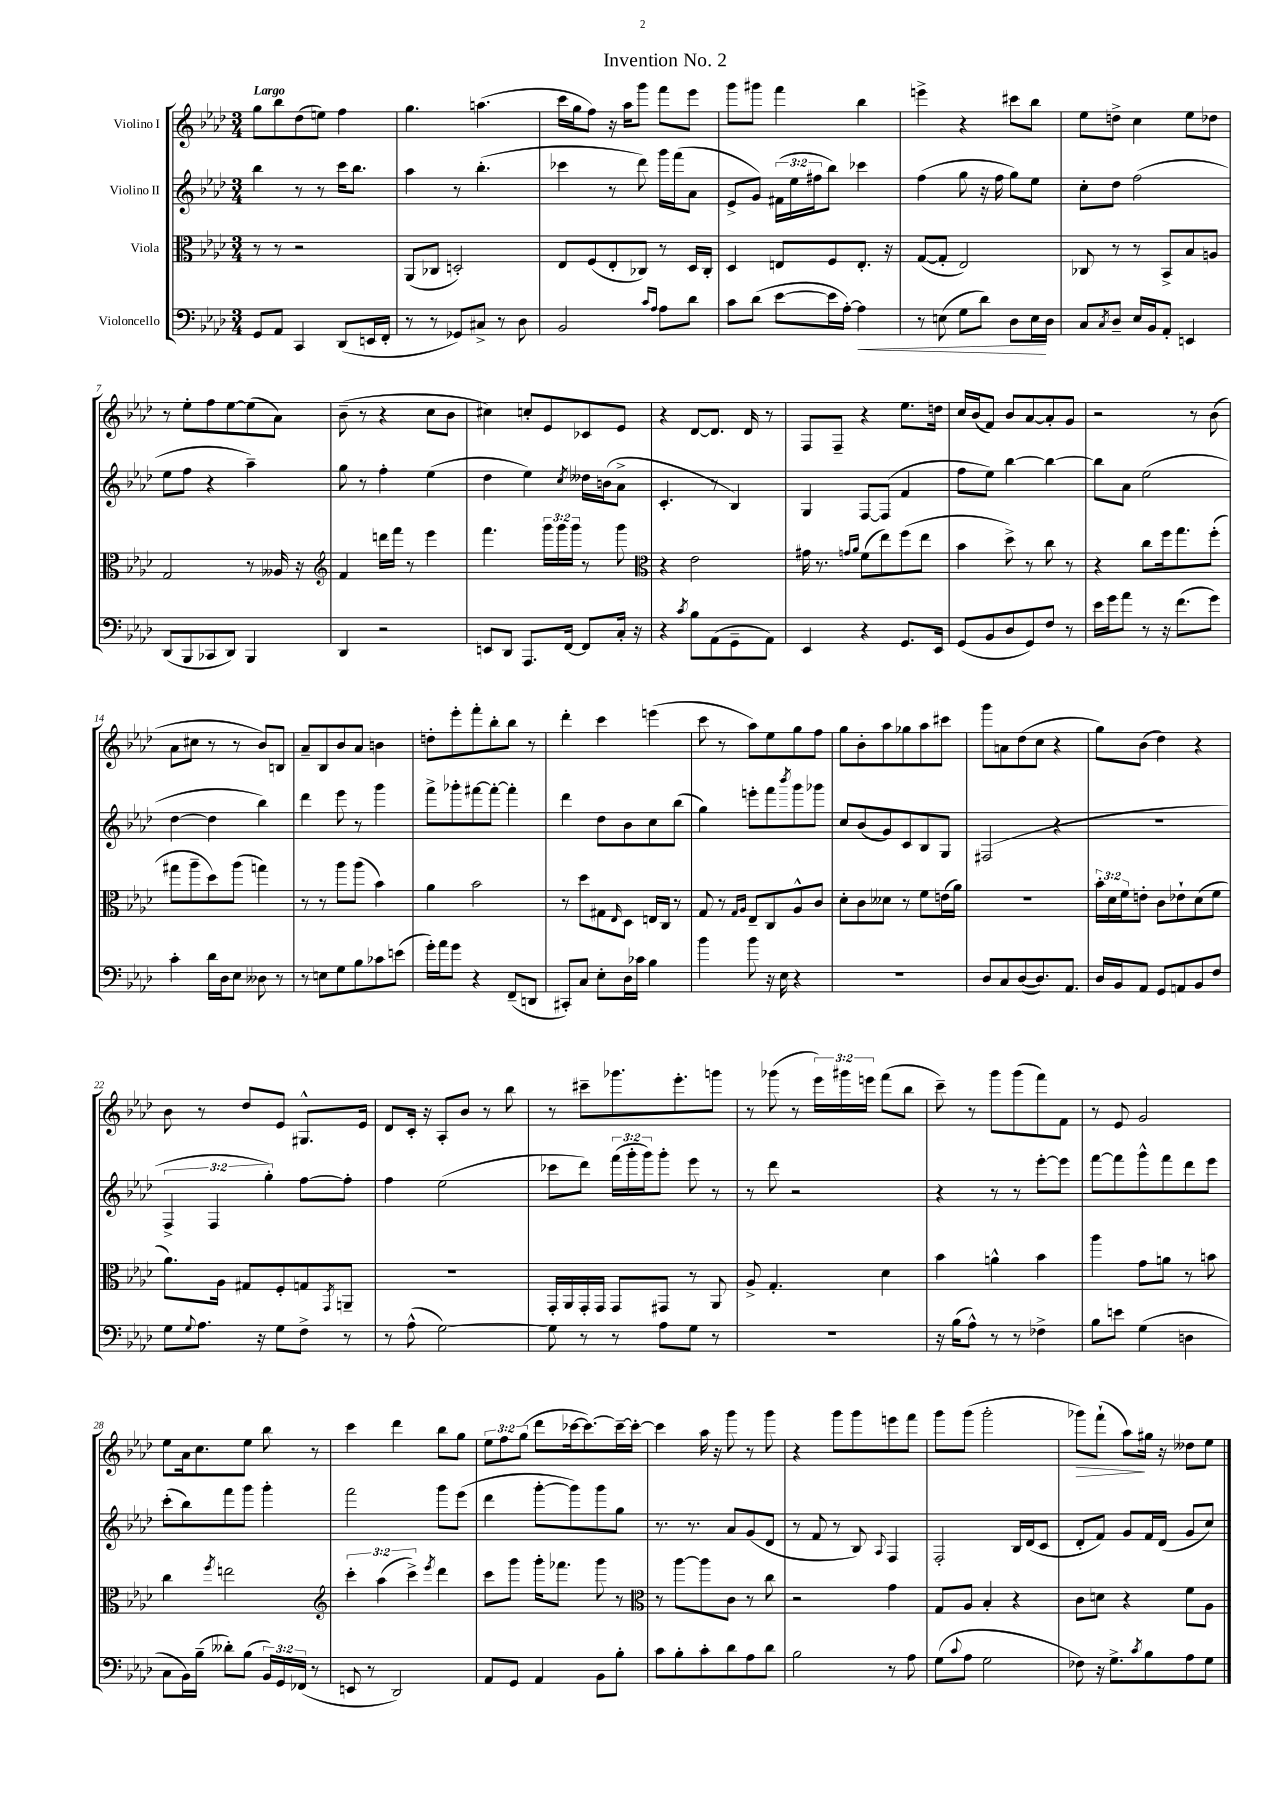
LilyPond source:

\header { title = "Invention No. 2" }
<<
\new StaffGroup <<
\new Staff = "s0" \with { instrumentName = "Violino I" } {
    \clef treble \key aes \major \numericTimeSignature \time 3/4 \override Staff.TupletNumber.text = #tuplet-number::calc-fraction-text \tempo "Largo"
    g''8 bes''8 des''8( e''8) f''4 |
    g''4. a''4.( |
    c'''16 g''16 f''8) r16 aes''16 g'''8 f'''8 ees'''8 |
    g'''8 gis'''8 f'''4 bes''4 |
    e'''4-> r4 cis'''8 bes''8 |
    ees''8 d''8-> c''4 ees''8 des''8 |
    r8 ees''8-. f''8 ees''8~ ees''8( aes'8) |
    bes'8--( r8 r4 c''8 bes'8 |
    cis''4) c''8-. ees'8 ces'8 ees'8 |
    r4 des'8~ des'8. des'16 r8 |
    f8 f8-- r4 ees''8. d''16 |
    c''16 bes'16( f'8) bes'8 aes'8~ aes'8-. g'8 |
    r2 r8 bes'8( |
    aes'8 cis''8 r8 r8 bes'8) b8 |
    aes'8-- bes8 bes'8 aes'8 b'4 |
    d''8-. ees'''8-. f'''8-. bes''8-. bes''8 r8 |
    des'''4-. c'''4 e'''4( |
    c'''8 r8 aes''8) ees''8 g''8 f''8 |
    g''8 bes'8-. aes''8 ges''8 aes''8 cis'''8 |
    g'''8 a'8 des''8( c''8 r4 |
    g''8) bes'8( des''4) r4 |
    bes'8 r8 des''8 ees'8 gis8.-^ ees'16 |
    des'8 c'16-. r16 aes8-. bes'8 r8 bes''8 |
    r8 cis'''8-- ges'''8. ees'''8.-. g'''8 |
    r8 ges'''8( r8 \tuplet 3/2 { ees'''16) gis'''16 e'''16 } f'''8( bes''8 |
    c'''8--) r8 g'''8 g'''8( f'''8) f'8 |
    r8 ees'8 g'2 |
    ees''8 aes'16 c''8. ees''8 bes''8 r8 |
    c'''4 des'''4 bes''8 g''8 |
    \tuplet 3/2 { ees''8 f''8 g''8( } des'''8 ces'''16~ ces'''8.~) ces'''16~-- ces'''16~-. |
    ces'''4 aes''16 r16 g'''8 r8 g'''8 |
    r4 g'''8 g'''8 e'''8 f'''8 |
    g'''8 g'''8( g'''2-. |
    ges'''8\>) f'''8-!( aes''8\!) gis''16 r16 deses''8 ees''8 \bar "|." |
}
\new Staff = "s1" \with { instrumentName = "Violino II" } {
    \clef treble \key aes \major \numericTimeSignature \time 3/4 \override Staff.TupletNumber.text = #tuplet-number::calc-fraction-text
    bes''4 r8 r8 c'''16 bes''8. |
    aes''4 r8 bes''4.-.( |
    ces'''4 r8 des'''8) g'''16 f'''16( aes'8 |
    ees'8-> g'8) \tuplet 3/2 { fis'16( ees''16 fis''16 } bes''8) ces'''4 |
    f''4( g''8 r16 f''16 g''8) ees''8 |
    c''8-. des''8 f''2( |
    ees''8 f''8 r4 aes''4--) |
    g''8 r8 f''4-. ees''4( |
    des''4 ees''4) \acciaccatura { c''8 } deses''16 b'16( aes'8-> |
    c'4.-. r8 bes4) |
    g4 f8~ f8( f'4 |
    f''8 ees''8) bes''4~ bes''4~ |
    bes''8 aes'8 ees''2( |
    des''4~ des''4 bes''4) |
    des'''4 ees'''8 r8 g'''4 |
    f'''8-> ges'''8-. fis'''8~ fis'''8~-. fis'''4-. |
    des'''4 des''8 bes'8 c''8 bes''8( |
    g''4) e'''8-. f'''8 \acciaccatura { bes'''8 } g'''8 ges'''8 |
    c''8 bes'8( g'8) c'8 bes8 g8 |
    fis2( r4 |
    R2. |
    \tuplet 3/2 { f4-> f4 g''4-.) } f''8~ f''8-. |
    f''4 ees''2( |
    ces'''8 des'''8) \tuplet 3/2 { f'''16( g'''16-. g'''16) } g'''8-. ees'''8 r8 |
    r8 des'''8 r2 |
    r4 r8 r8 ees'''8~-. ees'''8 |
    f'''8~ f'''8 g'''8-^ f'''8 des'''8 ees'''8 |
    c'''8-.( bes''8) f'''8 g'''8 g'''4-. |
    f'''2 g'''8 ees'''8( |
    des'''4 g'''8~-. g'''8) g'''8 g''8 |
    r8. r8. aes'8 g'8( des'8 |
    r8 f'8 r8 bes8) \appoggiatura { aes8 } f4 |
    f2-. bes16 des'16( c'8 |
    des'8-. f'8) g'8 f'16 des'16( g'8 c''8) \bar "|." |
}
\new Staff = "s2" \with { instrumentName = "Viola" } {
    \clef alto \key aes \major \numericTimeSignature \time 3/4 \override Staff.TupletNumber.text = #tuplet-number::calc-fraction-text
    r8 r8 r2 |
    aes,8( ces8 d2-.) |
    ees8 f8( ees8-. ces8) r8 des16 ces16-. |
    des4 e8 f8 e8.-. r16 |
    g8~( g8-. ees2) |
    ces8 r8 r8 bes,8-> bes8 a8 |
    g2 r8 aeses16 r16 |
    \clef treble f'4 d'''16 f'''16 r8 ees'''4 |
    f'''4. \tuplet 3/2 { g'''16 g'''16 g'''16 } r8 g'''8 |
    \clef alto r4 ees'2 |
    gis'16 r8. \grace { g'16 aes'16 } f'8( ees''8) f''8( ees''8 |
    bes'4 des''8->) r8 c''8 r8 |
    r4 c''8 f''16 g''8. f''8-.( |
    gis''8 aes''8-- des''8) aes''8( g''4) |
    r8 r8 aes''8 aes''8( bes'4) |
    aes'4 bes'2 |
    r8 des''8 gis8 \grace { ees16 } des8 e16 c16 r8 |
    g8 r8 \grace { g16 aes16 } ees8-- c8 aes8-^ c'8 |
    des'8-. c'8 deses'8 r8 f'8 e'16( aes'16) |
    R2. |
    \tuplet 3/2 { bes'16-. des'16 f'16 } e'8-. c'8 ees'8-! des'8( f'8 |
    aes'8.) aes16 gis8 f8-. g8 \acciaccatura { g,8 } a,8-- |
    R2. |
    g,16-. aes,16 g,16-. g,16 g,8 gis,8 r8 aes,8 |
    aes8-> g4.-. des'4 |
    bes'4 a'4-^ bes'4 |
    aes''4 g'8 a'8 r8 b'8 |
    c''4 \acciaccatura { f''8 } e''2 |
    \clef treble \tuplet 3/2 { c'''4-. aes''4( c'''4->) } \acciaccatura { ees'''8 } des'''4 |
    c'''8 g'''8 g'''16-. fes'''8. g'''8 r8 |
    \clef alto r8 aes''8~ aes''8 c'8 r8 c''8 |
    r2 g'4 |
    g8 aes8 bes4-. r4 |
    c'8 d'8 r4 f'8 aes8 \bar "|." |
}
\new Staff = "s3" \with { instrumentName = "Violoncello" } {
    \clef bass \key aes \major \numericTimeSignature \time 3/4 \override Staff.TupletNumber.text = #tuplet-number::calc-fraction-text
    g,8 aes,8 c,4 des,8( e,16 f,16-. |
    r8 r8 ges,8) cis8-> r8 des8 |
    bes,2 \grace { c'16 aes16 } aes8 des'8 |
    c'8 des'8( ees'8~ ees'16 aes16~-.) aes4\< |
    r8 e8( g8 des'8) des8 e16\! des16 |
    c8 \acciaccatura { c8 } des8-- ees16 bes,16 aes,8-. e,4 |
    des,8( bes,,8 ces,8 des,8) bes,,4 |
    des,4 r2 |
    e,8 des,8 aes,,8. f,16~ f,8 c16-. r16 |
    r4 \acciaccatura { c'8 } bes8 aes,8( g,8-- aes,8) |
    ees,4 r4 g,8. ees,16 |
    g,8( bes,8 des8 g,8) f8 r8 |
    ees'16 g'16 aes'8 r8 r16 f'8.( g'8) |
    c'4-. des'16 des16 ees8 deses8 r8 |
    r8 e8 g8 bes8 ces'8 e'8( |
    g'16-.) aes'16 g'8 r4 f,8--( d,8 |
    cis,8-.) c8 ees8-. des16 ces'16 bes4 |
    bes'4 bes'8 r16 ees16 r4 |
    R2. |
    des8 c8 des8~( des8.) aes,8. |
    des16 bes,16 aes,8 g,8 a,8 bes,8 f8 |
    g8 \appoggiatura { g8 } aes8. r16 g8 f8-> r8 |
    r8 aes8-^( g2~) |
    g8 r8 r8 aes8 g8 r8 |
    R2. |
    r16 bes16( aes8-^) r8 r8 fes4-> |
    bes8 e'8 g4( d4 |
    c8 bes,16) bes16--( deses'8-.) bes8( \tuplet 3/2 { bes,16) g,16 fes,16( } r8 |
    e,8 r8 des,2) |
    aes,8 g,8 aes,4 bes,8 bes8-. |
    c'8 bes8-. c'8-. des'8 aes8 des'8 |
    bes2 r8 aes8 |
    g8( \appoggiatura { c'8 } aes8 g2 |
    fes8) r16 g8.-> \acciaccatura { c'8 } bes8 aes8 g8 \bar "|." |
}
>>
>>
